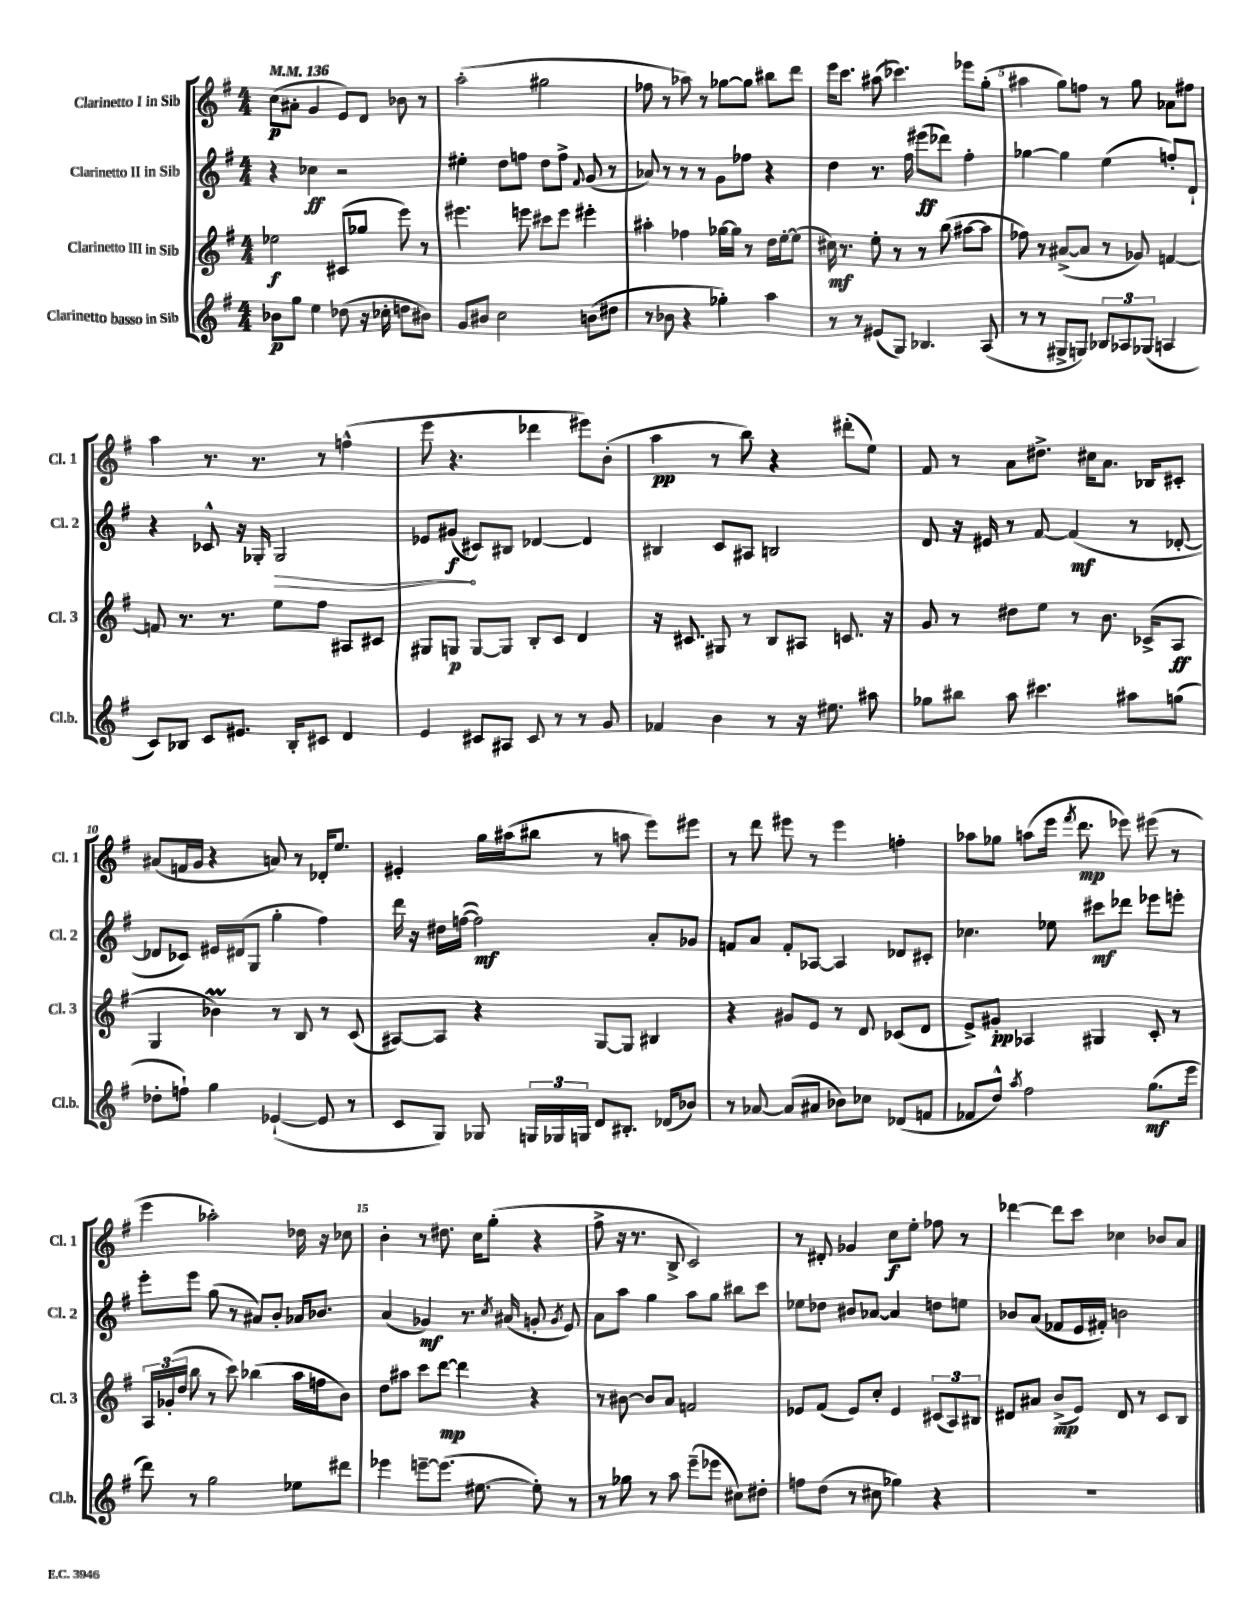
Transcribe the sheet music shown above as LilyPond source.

<<
\new StaffGroup <<
\new Staff = "s0" \with { instrumentName = "Clarinetto I in Sib" shortInstrumentName = "Cl. 1" } {
    \clef treble \key g \major \numericTimeSignature \time 4/4 \tempo 4 = 136
    \autoBeamOff c''8[\p( ais'8]-. g'4 e'8[) d'8] bes'8 r8 |
    a''2-.( gis''2 |
    fes''8 r8 aes''8) r8 ges''8[~ ges''8] bis''8[ d'''8] |
    e'''16[ c'''8.] ais''8( ces'''4.) ees'''8[ g''8]-.( |
    ais''4 g''8[) f''8] r8 g''8 aes'8[ fis''8] |
    a''4 r8. r8. r8 f''4-^( |
    e'''8 r4. des'''4 eis'''8[) b'8]-.( |
    a''4\pp r8 b''8) r4 dis'''8[-.( e''8]) |
    fis'8 r8 a'8[ dis''8.]-> cis''16[ a'8.] bes16[ cis'8]-. |
    ais'8[( f'16 g'16] r4 a'8) r8 des'16[-. e''8.] |
    eis'4-. g''16[ ais''16( bis''8] r8 a''8 e'''8[) eis'''8] |
    r8 d'''8 eis'''8 r8 eis'''4 f''4-. |
    aes''8[ ges''8] a''8[( e'''16] \acciaccatura { fis'''8 } d'''8.\mp ees'''8) eis'''8( r8 |
    e'''4 aes''2-.) des''16 r16 ces''8 |
    b'4-. r8 dis''8. c''16[ g''8]-.( r4 |
    fis''8-> r16 r8. b8-> c'2) |
    r8 dis'8-. ges'4 c''8[\f e''8]-. fes''8 r8 |
    des'''4~ des'''8[ c'''8] ces''4 bes'8[ a'8] \bar "|." |
}
\new Staff = "s1" \with { instrumentName = "Clarinetto II in Sib" shortInstrumentName = "Cl. 2" } {
    \clef treble \key g \major \numericTimeSignature \time 4/4
    \autoBeamOff r4 ces''4\ff r2 |
    eis''4-. d''8[ f''8] d''8[ f''8]-> \appoggiatura { fis'8 } g'8( r8 |
    aes'8) r8 r8 r8 g'8[ fes''8] r4 |
    d''4 r8. fis''16 eis'''8[\ff( des'''8]) fis''4-. |
    ges''4~ ges''4 e''4( f''8[-.) d'8]-! |
    r4 ces'8-^ r16 ges16-. \once \override Hairpin.circled-tip = ##t ges2\> |
    ees'8[ gis'8]\f\!( cis'8[) bis8] des'4~ des'4 |
    bis4 c'8[ ais8] b2 |
    d'8 r16 eis'16 r8 fis'8~ fis'4\mf( r8 des'8~-. |
    des'8[ ces'8]) eis'16[ dis'16( g8] g''4-. fis''4) |
    d'''16 r16 dis''16[ f''16]~( f''2\mf) a'8[-. ges'8] |
    f'8[ a'8] f'8[-. aes8]~ aes4 des'8[ cis'8]-. |
    ces''4. ees''8 cis'''8[\mf des'''8] ees'''8[ e'''8]-. |
    e'''8[-. e'''8] g''8( r8 ais'8[) b'8]-. aes'16[ bes'8.] |
    a'4( ges'4\mf) r8. \acciaccatura { c''8 } ais'16( g'8-. \acciaccatura { g'8 } e'8) |
    a'8[ a''8] g''4 a''8[ g''8] bis''8[ c'''8] |
    ees''8[ des''8] bis'8[ aes'8]~ aes'4 d''8[ e''8] |
    bes'8[ a'8]( fes'8[ e'16 fis'16]-.) b'2 \bar "|." |
}
\new Staff = "s2" \with { instrumentName = "Clarinetto III in Sib" shortInstrumentName = "Cl. 3" } {
    \clef treble \key g \major \numericTimeSignature \time 4/4
    \autoBeamOff ees''2\f cis'8[( ges''8] e'''8) r8 |
    eis'''4. e'''8 cis'''8[ e'''8] eis'''4-. |
    ais''4-. fes''4 ges''16[~ ges''16] r8 d''16[ e''16~-. e''8]( |
    cis''16\mf) r8. e''8-. r8 r8 b''8( ais''8[~ ais''8] |
    fes''8) r8 ais'8[~->( ais'8] r8 ges'8) f'4~ |
    f'8 r8. r8. e''8[ fis''8] ais8[ cis'8] |
    gis8[ g8]\p g8[~ g8] b8[-. c'8] d'4 |
    r16 cis'8. gis8 r8 b8[ ais8] c'8. r16 |
    g'8 r8 dis''8[ e''8] r8 b'8. ces'16[->( a8]\ff |
    g4 bes'4\prall) r8 b8 r8 c'8( |
    ais8[~) ais8] r4 g8[~ g8] bis4 |
    r4 gis'8[ e'8] r8 d'8 ces'8[( d'8] |
    e'8[->) gis'8]-.\pp aes4 gis4 c'8-. r8 |
    \tuplet 3/2 { a16[ ges'16-.( d''16] } b''8 r8 c'''8) bes''4( a''16[ f''16 b'8]) |
    d''8[ ais''8] c'''8[ d'''8]~\mp d'''4 r4 |
    r8 bis'8~ bis'8[ a'8] f'2 |
    ees'8[ fis'8]( ees'8[) c''8]-. ees'4 \tuplet 3/2 { cis'8[( a8) bis8] } |
    dis'8[ ais'8] b'8[->\mp( e'8]) dis'8 r8 c'8[ b8] \bar "|." |
}
\new Staff = "s3" \with { instrumentName = "Clarinetto basso in Sib" shortInstrumentName = "Cl.b." } {
    \clef treble \key g \major \numericTimeSignature \time 4/4
    \autoBeamOff bes'8[\p g''8] e''4 des''8( r16 ces''16-. d''8[ bis'8]) |
    g'8[ bis'8] c''2 b'8[( dis''8] |
    r8 bes'8 r4 ges''4-.) a''4 |
    r8 r8 eis'8[( g8]) bes4. a8( |
    r8 r8 gis8[-> g8]) \tuplet 3/2 { bes8[ aes8 ges8]( } a4 |
    c'8[) bes8] c'8[ eis'8.] bes16[-. cis'8] d'4 |
    e'4 cis'8[ ais8] cis'8 r8 r8 g'8 |
    fes'4 b'4 r8 r16 eis''8. ais''8 |
    ges''8[ bis''8] a''8 cis'''4. ais''8[ g''8]( |
    des''8[-. f''8]-!) g''4 ees'4~-!( ees'8 r8 |
    c'8[ g8]) ges8 \tuplet 3/2 { g16[ ges16 g16] } d'8[ bis8.]-. des'16[( bes'8]) |
    r8 aes'8~ aes'8[( ais'8] bes'8[) ces''8] des'8[( f'8] |
    fes'8[ d''8]-^) \acciaccatura { a''8 } fis''2 g''8.[\mf( e'''16] |
    d'''8) r8 g''2 ees''8[ dis'''8] |
    ees'''4 e'''8[~-- e'''8.]( eis''8.~ eis''8-.) r8 |
    r8 ges''8 r8 a''8 e'''8[--( ees'''8] cis''8[) dis''8]-. |
    f''8[ d''8]( r8 cis''8 ges''4) r4 |
    R1 \bar "|." |
}
>>
>>
\layout { \context { \Score \override BarNumber.break-visibility = ##(#f #t #t) barNumberVisibility = #(every-nth-bar-number-visible 5) } }
